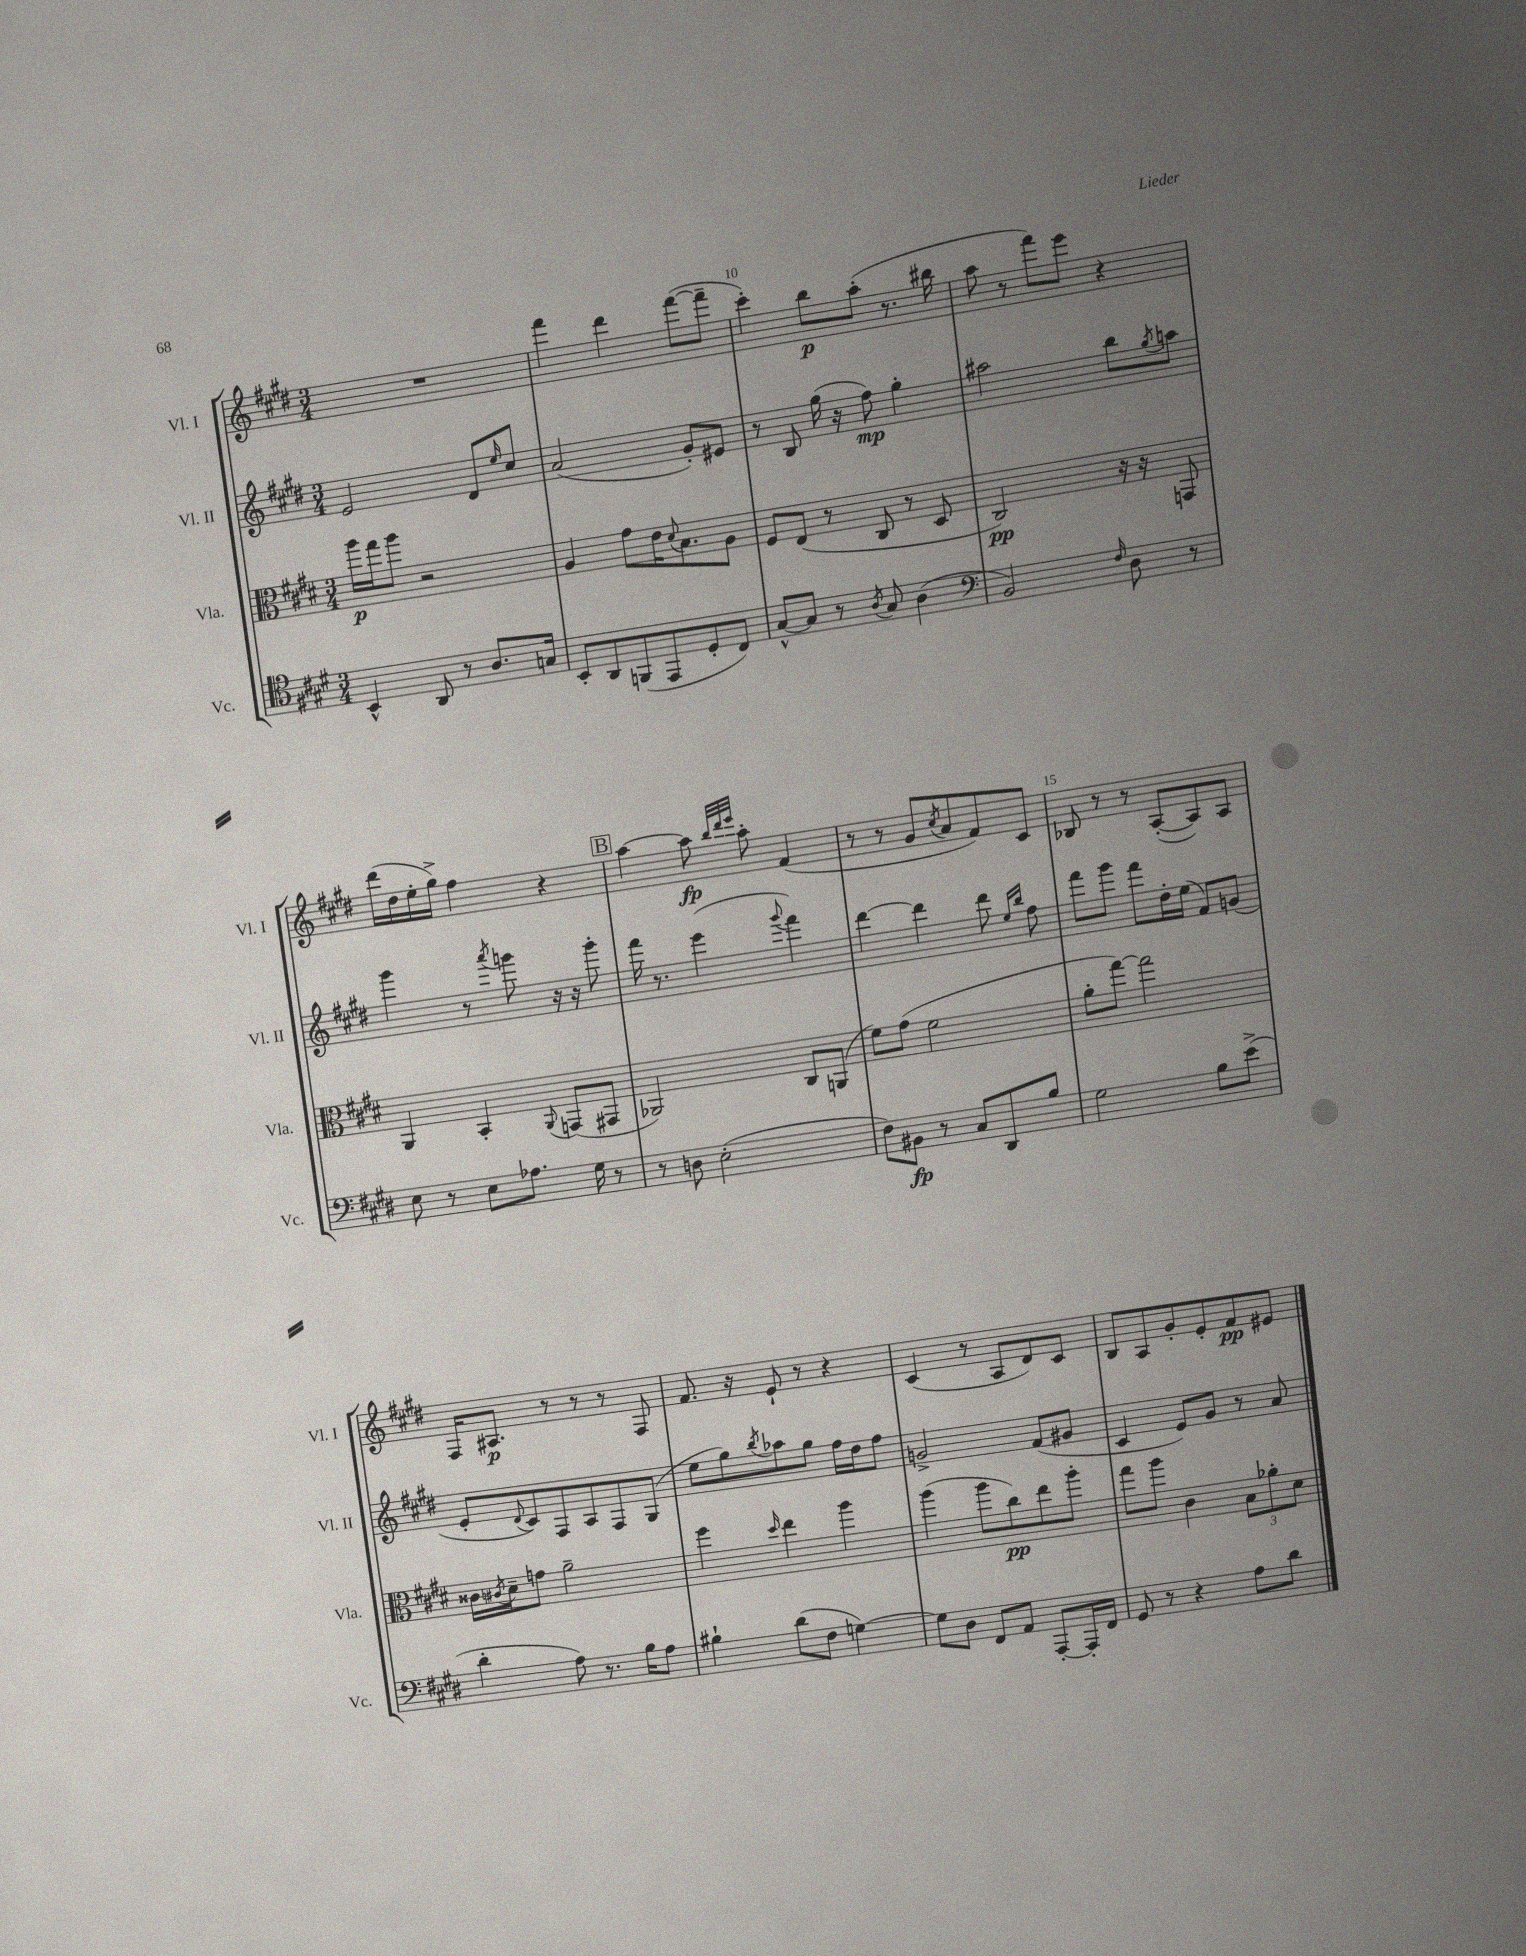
<<
\new StaffGroup <<
\new Staff = "s0" \with { instrumentName = "Vl. I" shortInstrumentName = "Vl. I" } {
    \clef treble \key e \major \numericTimeSignature \time 3/4
    R2. |
    fis'''4 dis'''4 fis'''8~( fis'''8-- |
    cis'''4-.) b''8\p a''8-.( r8. bis''16 |
    a''8 r8 fis'''8) e'''8 r4 |
    dis'''16( dis''16 e''16-. gis''16->) fis''4 r4 |
    \mark \markup { \box "B" } a''4~ a''8\fp \grace { b''32 dis'''32 e'''32 } a''8-. fis'4( |
    r8 r8 gis'8 \acciaccatura { cis''8 } a'8 fis'8) cis'8 |
    bes8 r8 r8 a8~-.( a8) a8 |
    fis16 ais8.\p r8 r8 r8 fis8 |
    fis'8. r16 e'8-! r8 r4 |
    cis'4( r8 a8 dis'8) cis'8 |
    b8 a8 gis'8-. e'8-. fis'8\pp eis'8 \bar "|." |
}
\new Staff = "s1" \with { instrumentName = "Vl. II" shortInstrumentName = "Vl. II" } {
    \clef treble \key e \major \numericTimeSignature \time 3/4
    e'2 dis'8 \grace { e''16 } cis''8 |
    a'2( gis'8-.) eis'8 |
    r8 b8 gis''16( r16 fis''8\mp) gis''4-. |
    ais''2 b''8 \acciaccatura { gis''8 } a''8 |
    gis'''4 r8 \acciaccatura { a'''8 } g'''8 r16 r16 g'''8-. |
    \mark \markup { \box "B" } fis'''16 r8. e'''4( \appoggiatura { gis'''8 } fis'''4) |
    dis'''4~ dis'''4 dis'''8 \grace { e''16 b''16 } fis''8 |
    fis'''8 gis'''8 fis'''8 dis''16-. e''16( fis'8) g'8( |
    e'8-. \appoggiatura { dis'8 } cis'8) fis8 a8 fis8 gis8( |
    e''8 gis''8) \acciaccatura { b''8 } aes''8 gis''8 fis''16 dis''16 fis''8 |
    g'2-> fis'8( gis'8 |
    cis'4 e'8) gis'8 r8 a'8 \bar "|." |
}
\new Staff = "s2" \with { instrumentName = "Vla." shortInstrumentName = "Vla." } {
    \clef alto \key e \major \numericTimeSignature \time 3/4
    a''16\p gis''16 a''8 r2 |
    a4 gis'8 e'16 \appoggiatura { dis'8 } b8. a8 |
    fis8 e8( r8 cis8 r8 dis8 |
    cis2\pp) r16 r16 g,8 |
    a,4 b,4-. \appoggiatura { a,8 } g,8( gis,8 |
    \mark \markup { \box "B" } aes,2) cis8 a,8( |
    fis'8) gis'8( fis'2 |
    a'8-. gis''8~) gis''2 |
    cisis'16 \acciaccatura { cis'8 } dis'16-- g'8 a'2-- |
    fis''4 \grace { dis''16 } e''4 a''4 |
    a''4( a''8 cis''8\pp) e''8 a''8-. |
    gis''8 a''8 cis'4 \tuplet 3/2 { b8 aes'8-. dis'8 } \bar "|." |
}
\new Staff = "s3" \with { instrumentName = "Vc." shortInstrumentName = "Vc." } {
    \clef tenor \key e \major \numericTimeSignature \time 3/4
    b,4-^ a,8 r8 a8. g16 |
    b,8-. a,8 f,8( e,8 dis8-. cis8) |
    gis8~-^ gis8 r8 \acciaccatura { a8 } gis8 a4( |
    \clef bass b,2) \grace { fis16 } dis8 r8 |
    e8 r8 e8 aes8. gis16 r8 |
    \mark \markup { \box "B" } r8 d8 e2-.( |
    fis8) bis,8\fp r8 cis8 dis,8 b8 |
    gis2 b8 e'8->( |
    dis'4-. a8) r8. b16 a8 |
    bis4-! dis'8( fis8 g4~) |
    g8 dis8 fis,8 a,8 a,,8~-. a,,16-. fis,16 |
    gis,8 r8 r4 a8 dis'8 \bar "|." |
}
>>
>>
\layout { \context { \Score currentBarNumber = #8 \override BarNumber.break-visibility = ##(#f #t #t) barNumberVisibility = #(every-nth-bar-number-visible 5) } }
